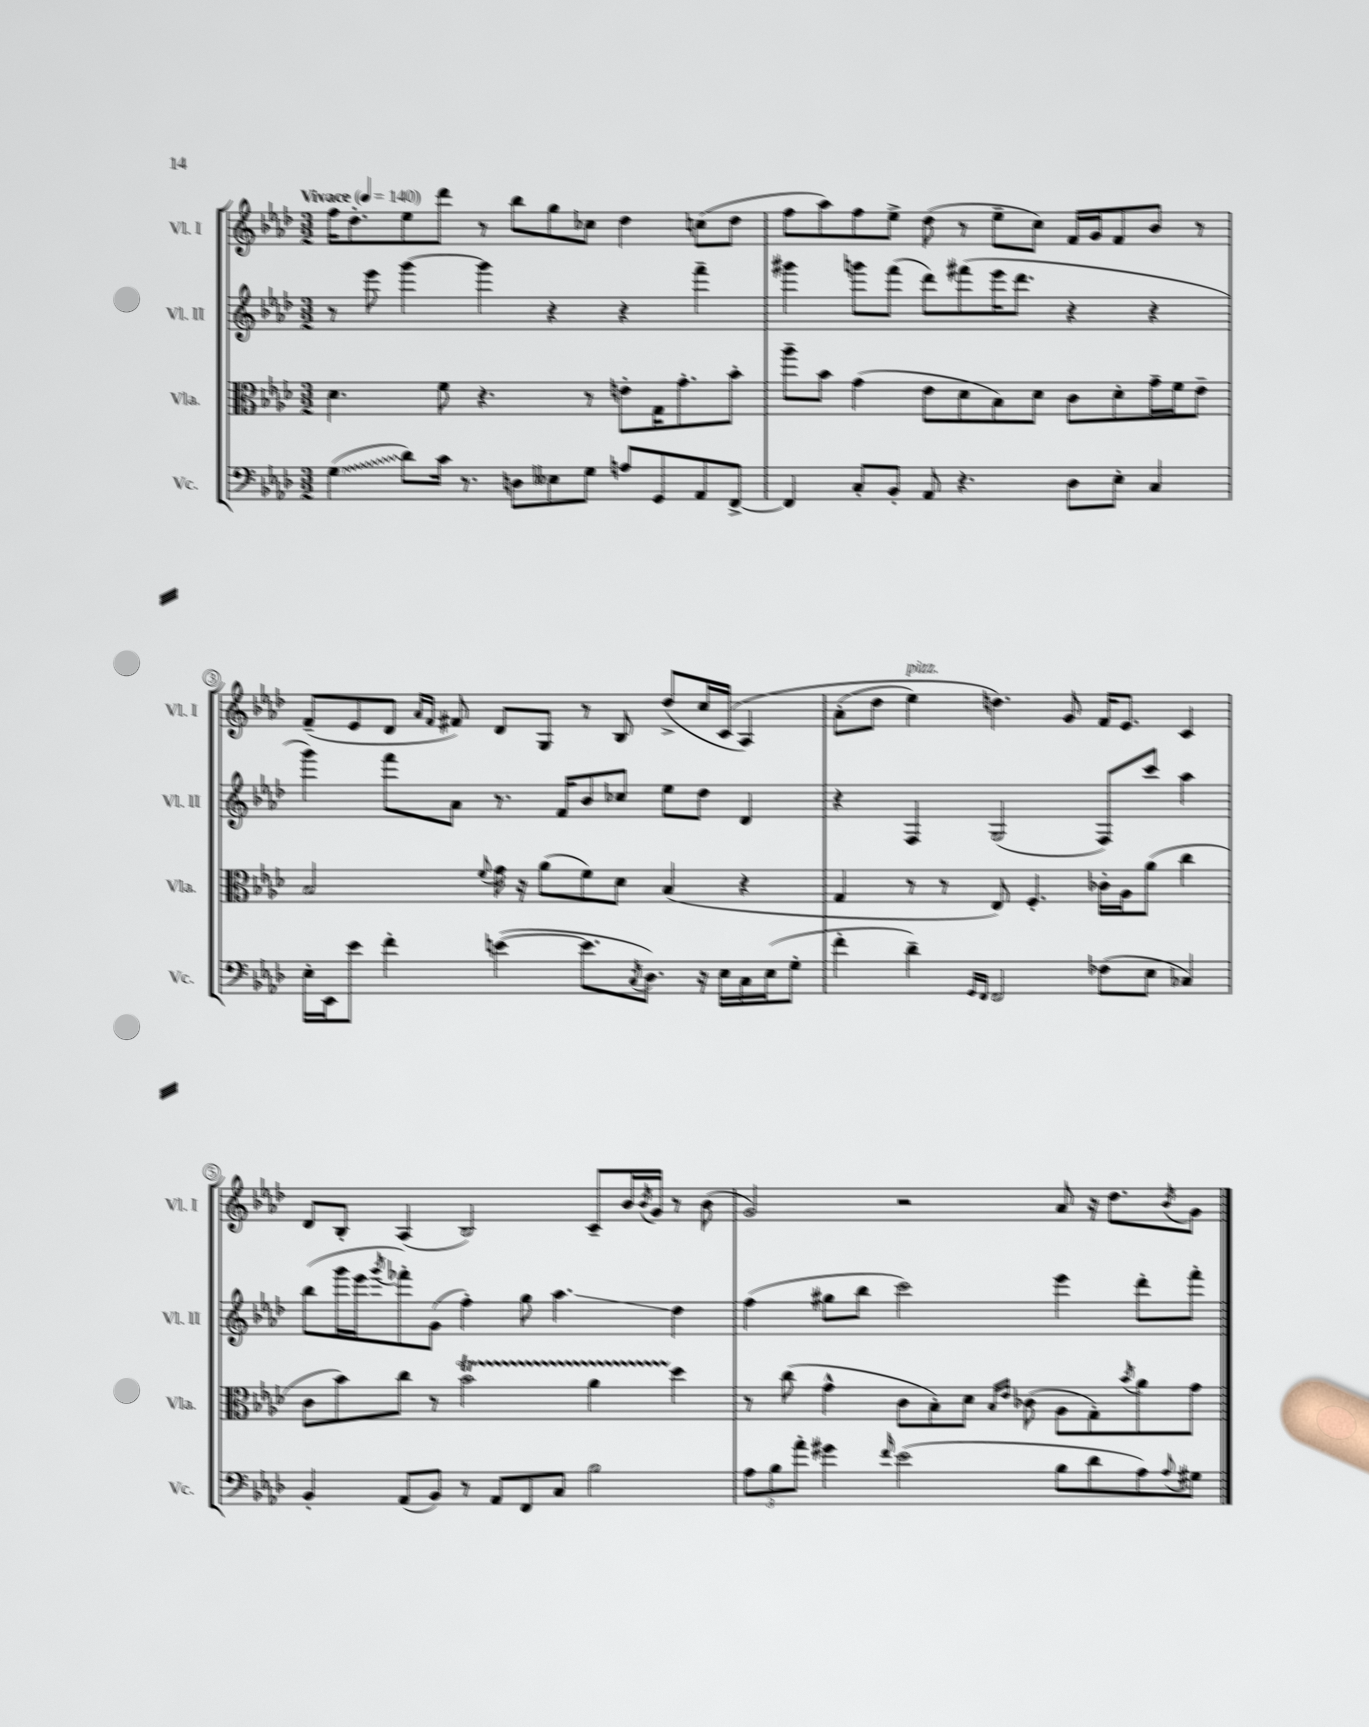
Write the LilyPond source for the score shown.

<<
\new StaffGroup <<
\new Staff = "s0" \with { instrumentName = "Vl. I" shortInstrumentName = "Vl. I" } {
    \clef treble \key aes \major \numericTimeSignature \time 3/2 \tempo "Vivace" 4 = 140
    f''16 des''8.-. ees''8 des'''8 r8 bes''8 g''8 ces''8 des''4 c''8( des''8 |
    f''8 aes''8) f''8 ees''8-> des''8( r8 ees''8-- c''8) f'16 g'16 f'8 bes'8 r8 |
    f'8--( ees'8 des'8 \grace { aes'16 f'16 } fis'8) des'8 g8 r8 bes8 des''8->( c''16 c'16\( aes4) |
    aes'8-.( des''8 ees''4^\markup { \italic "pizz." }) d''4.\) g'8 f'16 ees'8. c'4 |
    des'8 bes8-. aes4( bes2) c'8-- bes'16 \acciaccatura { bes'8 } g'16 r8 bes'8( |
    g'2) r2 aes'8 r16 des''8. \acciaccatura { bes'8 } g'8 \bar "|." |
}
\new Staff = "s1" \with { instrumentName = "Vl. II" shortInstrumentName = "Vl. II" } {
    \clef treble \key aes \major \numericTimeSignature \time 3/2
    r8 ees'''8 g'''4~ g'''4 r4 r4 f'''4-- |
    gis'''4 g'''8 f'''8( des'''8) fis'''8( ees'''16 des'''8. r4 r4 |
    g'''4) f'''8 aes'8 r8. f'16 bes'8 ces''8 ees''8 des''8 des'4 |
    r4 f4 g2( f8) c'''8 aes''4 |
    bes''8( g'''16 ees'''16 \acciaccatura { g'''8 } fes'''8-.) g'8( f''4-.) g''8 aes''4.\glissando des''4 |
    f''4( gis''8 bes''8 c'''2) ees'''4 des'''8-. f'''8-. \bar "|." |
}
\new Staff = "s2" \with { instrumentName = "Vla." shortInstrumentName = "Vla." } {
    \clef alto \key aes \major \numericTimeSignature \time 3/2
    des'4. f'8 r4. r8 e'8-. g16 g'8.-. bes'8-. |
    aes''8-- bes'8 g'4( ees'8 des'8 bes8) des'8 c'8 des'8-. g'16-- f'16 ees'8-- |
    bes2 \appoggiatura { f'8 } g'16 r16 aes'8( f'8) des'8 bes4( r4 |
    g4 r8 r8 ees8) f4.-. ces'16-. aes16 aes'8( c''4 |
    c'8 bes'8) c''8 r8 bes'2\startTrillSpan aes'4 des''4\stopTrillSpan |
    r8 c''8( g'4-^ c'8 bes8-.) des'8 \grace { bes16 ees'16 } ces'8( aes8 g8-.) \acciaccatura { bes'8 } aes'8 g'8 \bar "|." |
}
\new Staff = "s3" \with { instrumentName = "Vc." shortInstrumentName = "Vc." } {
    \clef bass \key aes \major \numericTimeSignature \time 3/2
    \once \override Glissando.style = #'zigzag g4\glissando( des'8) c'16 r8. d8 eeses8 g8 a8 g,8 aes,8 f,8~-> |
    f,4 c8-. bes,8-. aes,8 r4. des8 ees8-. c4 |
    ees16-. ees,16 ees'8 f'4-. e'4~( e'8. \acciaccatura { c8 } des8.) r16 ees16 c16 ees16( g8-. |
    f'4-. des'4--) \grace { g,16 f,16 } f,2 fes8( ees8 ces4) |
    bes,4-. aes,8( bes,8) r8 aes,8 f,8 c8 bes2 |
    \tuplet 3/2 { aes8 bes8 aes'8-. } gis'4 \grace { f'16 } ees'2( bes8 des'8 aes8) \appoggiatura { aes8 } gis8 \bar "|." |
}
>>
>>
\layout { \context { \Score \override BarNumber.stencil = #(make-stencil-circler 0.1 0.3 ly:text-interface::print) } }
